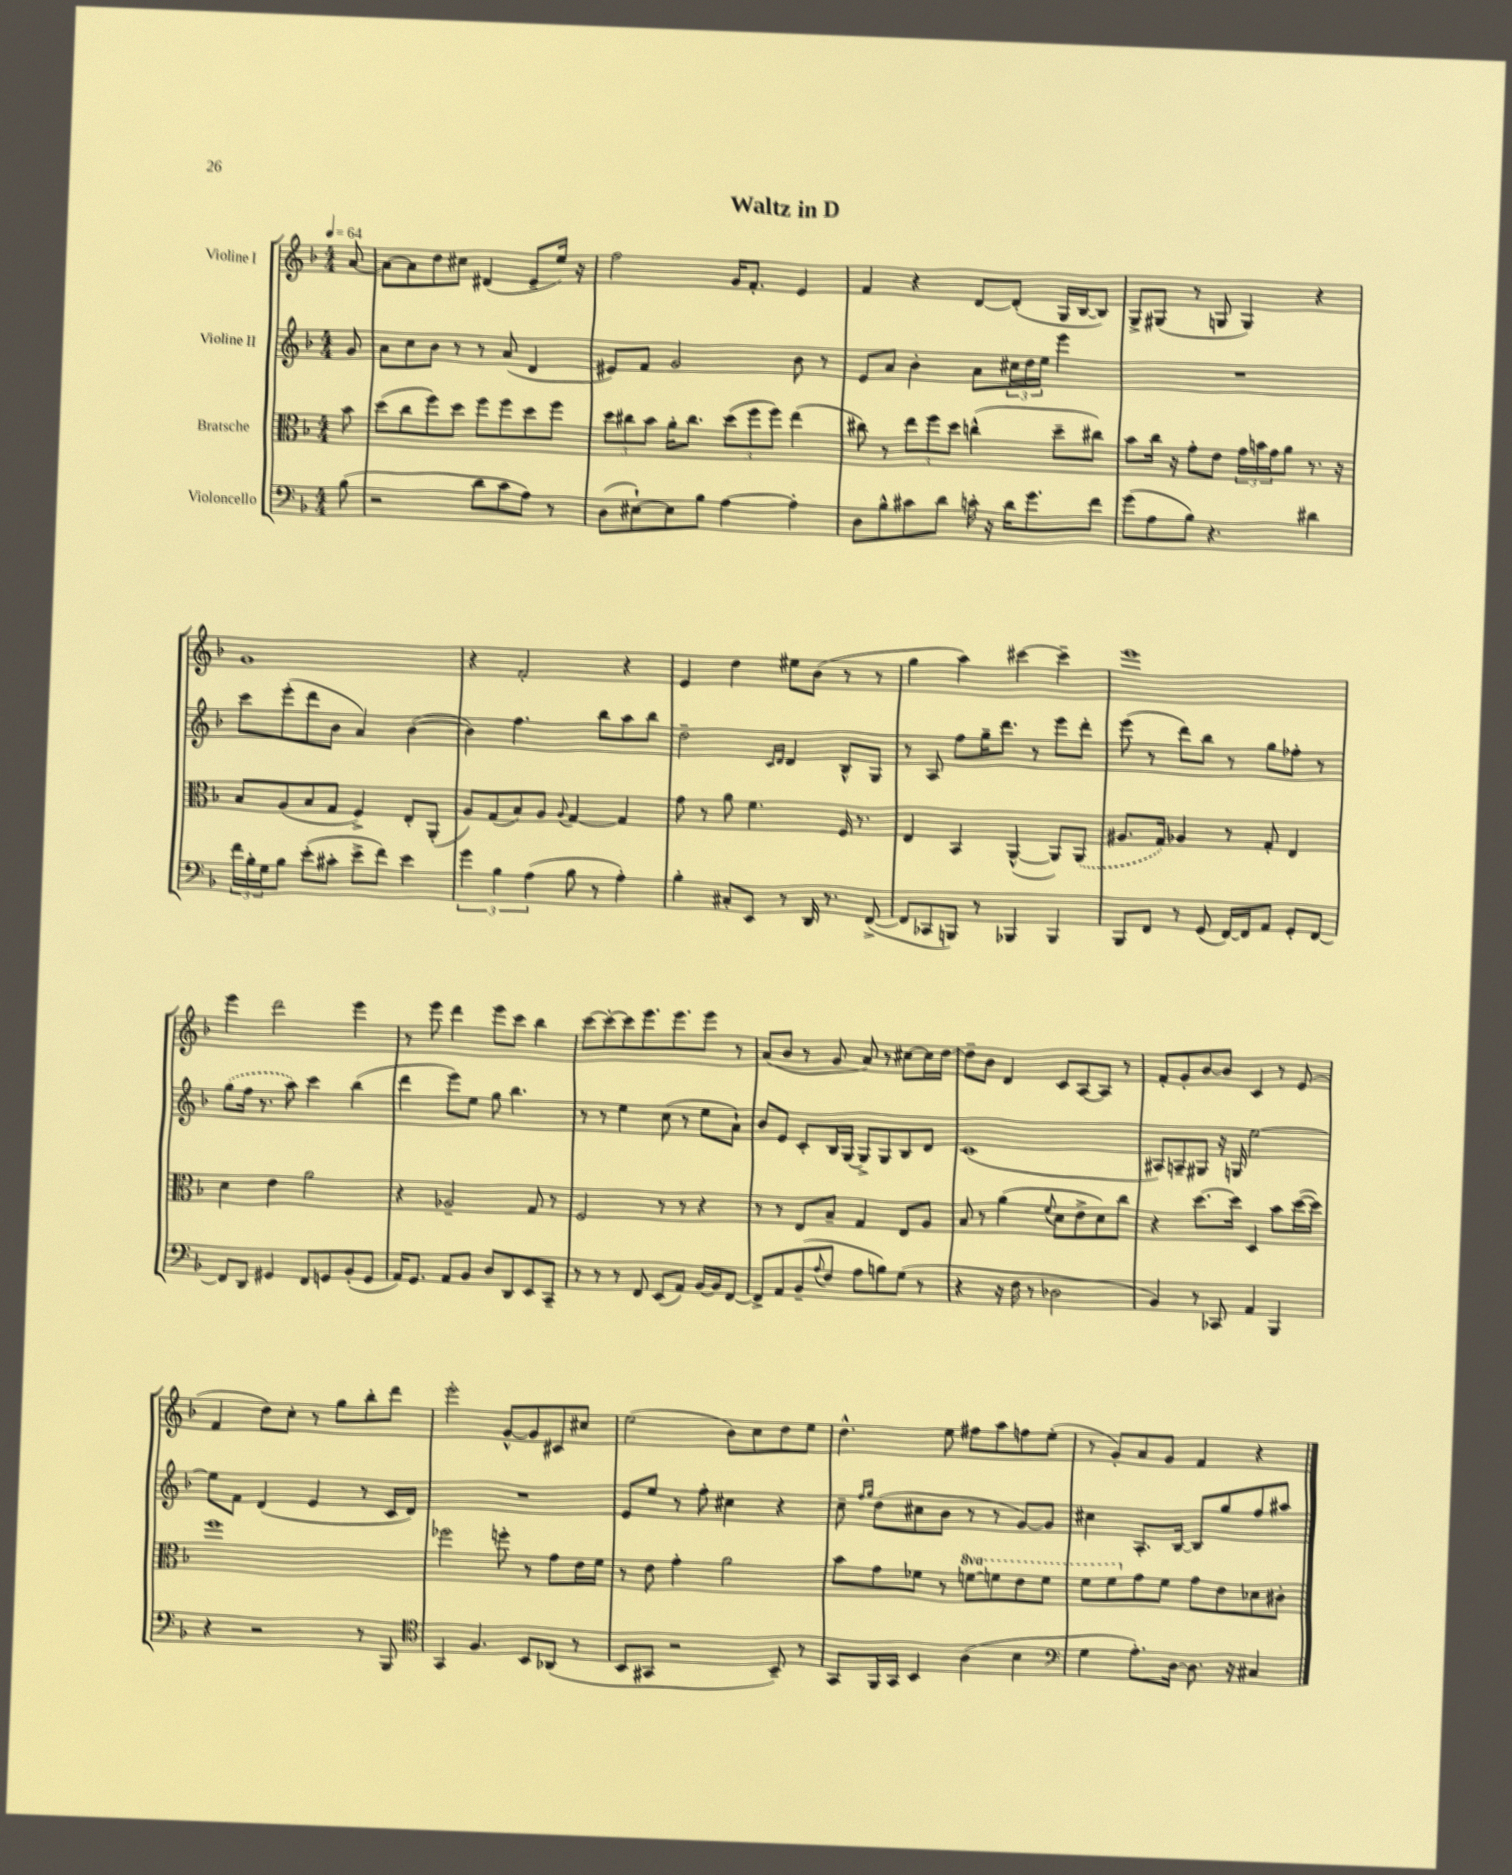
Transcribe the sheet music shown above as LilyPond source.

\header { title = "Waltz in D" }
<<
\new StaffGroup <<
\new Staff = "s0" \with { instrumentName = "Violine I" } {
    \clef treble \key f \major \numericTimeSignature \time 4/4 \partial 8 \tempo 4 = 64
    a'8~ |
    a'8~ a'8 d''8 cis''8 dis'4( e'8-- e''16) r16 |
    f''2 g'16 f'8.-. e'4 |
    f'4 r4 d'8~ d'8-.( g16 bes16~ bes8) |
    g8-> gis8( r8 g8 g4) r4 |
    g'1 |
    r4 f'2-. r4 |
    e'4 d''4 eis''8 bes'8( r8 r8 |
    g''4 a''4) cis'''4~ cis'''4-- |
    e'''1 |
    e'''4 d'''2 e'''4 |
    r8 e'''8 d'''4 e'''8 c'''8 bes''4 |
    c'''8~ c'''8~-. c'''8 e'''8. e'''8. e'''8 r8 |
    a'8( bes'8 r8 g'8 a'8) r8 cis''8~ cis''16 d''16~ |
    d''8-- bes'8 d'4 c'8 a8~ a8 r8 |
    f'8-. g'8-. bes'8~ bes'8 c'4 r8 e'8( |
    f'4 d''8) c''8-. r8 g''8 bes''8-. d'''8 |
    e'''2-. g'8~-^ g'8 cis'8 cis''8 |
    e''2( bes'8) c''8 d''8 e''8 |
    d''4.-^ e''8 fis''8 a''8 f''8 e''8-.( |
    r8 g'8-.) a'8 g'8 f'4 r4 \bar "|." |
}
\new Staff = "s1" \with { instrumentName = "Violine II" } {
    \clef treble \key f \major \numericTimeSignature \time 4/4 \partial 8
    g'8 |
    a'8 c''8 bes'8 r8 r8 a'8( d'4 |
    eis'8) f'8 g'2 bes'8 r8 |
    e'8 a'8 bes'4-. a'8 \tuplet 3/2 { cis''16 d''16 e''16 } e'''4 |
    R1 |
    c'''8 e'''8-.( d'''8 bes'8 a'4) bes'4~( |
    bes'4) f''4. bes''8 a''8 bes''8 |
    d''2-- \grace { c'16 d'16 } d'4 bes8-^ g8 |
    r8 a8 f''8 g''16-- d'''8. r8 e'''8 d'''8-. |
    e'''8( r8 d'''8) bes''8 r8 g''8 fes''8-. r8 |
    \once \slurDashed g''8( f''16 r8. a''8) c'''4 bes''4( |
    d'''4 e'''8) e''8 g''8 bes''4. |
    r8 r8 e''4 c''8( r8 e''8 a'8-!) |
    bes'8 e'8 c'8-. bes16 g16~ g8-> g8 bes8 d'8 |
    c'1( |
    ais8) a8-- gis8 r16 g16 e''2~ |
    e''8 f'8 d'4( e'4 r8 c'16 d'16) |
    R1 |
    e'8 e''8 r8 f''8-. cis''4 r4 |
    c''8-- \grace { f''16 g''16 } d''8( cis''8 bes'8 r8 r8 g'8~) g'8 |
    cis''4 a8.-. bes16~ bes8 g''8 f''8 ais''8 \bar "|." |
}
\new Staff = "s2" \with { instrumentName = "Bratsche" } {
    \clef alto \key f \major \numericTimeSignature \time 4/4 \set Staff.ottavationMarkups = #ottavation-simple-ordinals \partial 8
    bes'8 |
    d''8( c''8 f''8) d''8 f''8 f''8 d''8 f''8 |
    \tuplet 3/2 { d''8 cis''8 bes'8 } a'16-. cis''8. \tuplet 3/2 { d''8( f''8 f''8) } e''4( |
    cis''8) r8 \tuplet 3/2 { e''8 f''8 d''8 } c''4-^( d''8-- cis''8) |
    bes'8 c''16 r16 g'8-. e'8 \tuplet 3/2 { g'16 b'16 g'16 } a'8 r8. r16 |
    bes8 a8( bes8 g8 f4->) e8-. a,8-.( |
    a8) g8( bes8) a8 \appoggiatura { a8 } g4~ g4 |
    g'8 r8 a'8 f'4. f16 r8. |
    e4 bes,4 a,4~-^( a,8) \once \slurDashed a,8( |
    ais8. g16) aes4 r8 g8-. e4 |
    d'4 e'4 a'2 |
    r4 aes2-- g8 r8 |
    f2 r8 r8 r4 |
    r8 r8 e8 bes8-- g4 e8 a8 |
    bes8 r8 a'4( \appoggiatura { f'8 } d'8 e'8-> d'8) c''8 |
    r4 d''8.~ d''16 d4 bes'8 d''16~( d''16) |
    f''1 |
    fes''2 f''8-. r8 g'8 e'16 f'16 |
    r8 e'8 g'4-. a'2 |
    bes'8 g'8 fes'8 r8 \ottava #1 f''!8~ f''!8 e''8 f''8 |
    f''8 f''8 \ottava #0 g'8 f'8 g'8 e'8 des'8 cis'8-. \bar "|." |
}
\new Staff = "s3" \with { instrumentName = "Violoncello" } {
    \clef bass \key f \major \numericTimeSignature \time 4/4 \partial 8
    bes8( |
    r2 d'8 c'8 a8) r8 |
    d8( eis8~-!) eis8 bes8 a4~ a4-. |
    d8 bes8-^ cis'8 d'8 c'16-. r16 d'16 g'8. f'8 |
    g'8( a8 bes8) r4. dis'4 |
    \tuplet 3/2 { f'16 bes16-. g16 } bes8 e'8-.( cis'8-. e'8-> f'8) e'4 |
    \tuplet 3/2 { g'4 bes4 a4( } bes8 r8 a4-.) |
    bes4-. cis8-. e,8 r8 d,16 r8. f,8~->( |
    f,8 ces,8 b,,8) r8 bes,,4 bes,,4 |
    bes,,8 f,8 r8 g,8( f,16~) f,16 a,8 g,8-. f,8~ |
    f,8 d,8 gis,4 f,8 g,8 bes,8-.( g,8 |
    a,16) g,8. a,8 bes,8 d8 d,8 e,8 c,8-- |
    r8 r8 r8 f,8 e,8( a,8) bes,16~ bes,16 f,8~ |
    f,8-> a,8 bes,8--( \appoggiatura { a8 } f8 a8 b8) g8( r8 |
    r4 r16 f16 r8 des2 |
    bes,4) r8 ces,8 a,4 bes,,4 |
    r4 r2 r8 bes,,8 |
    \clef tenor g,4 f4. bes,8 aes,8( r8 |
    bes,8 gis,8 r2 bes,8--) r8 |
    g,8 f,16 g,16 bes,4 a4( bes4 |
    \clef bass g4 a8.-.) d16~ d8. r16 cis4 \bar "|." |
}
>>
>>
\layout { \context { \Score \remove "Bar_number_engraver" } }
